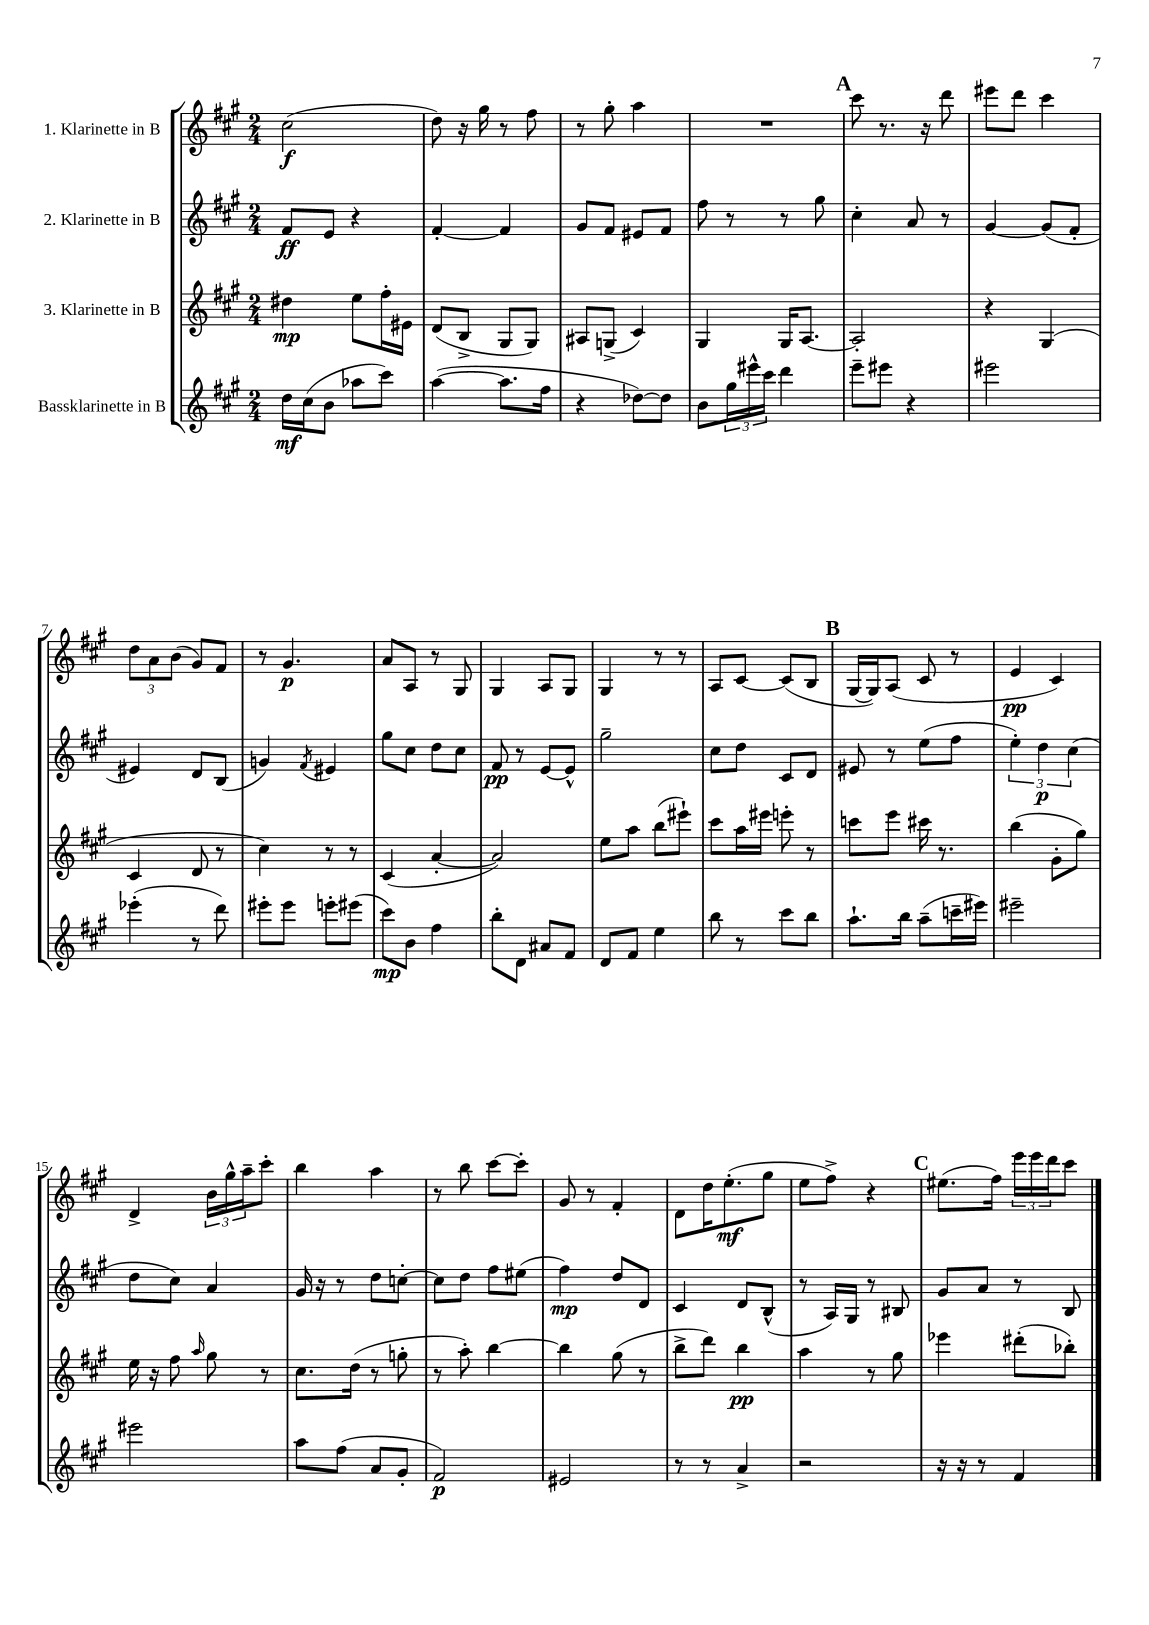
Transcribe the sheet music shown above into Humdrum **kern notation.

**kern	**kern	**kern	**kern
*staff4	*staff3	*staff2	*staff1
*clefG2	*clefG2	*clefG2	*clefG2
*k[f#c#g#]	*k[f#c#g#]	*k[f#c#g#]	*k[f#c#g#]
*M2/4	*M2/4	*M2/4	*M2/4
16dd\LL	4dd#\	8f#/L	(2cc#\
(16cc#\J	.	.	.
8b\J	.	8e/J	.
8aa-\L	8ee\L	4r	.
8ccc#\J)	16ff#'\L	.	.
.	16e#\JJ	.	.
=	=	=	=
([4aa\	(8d/L	[4f#'/	8dd\)
.	8B^/J	.	16r
.	.	.	16gg#\
8.aa\]L	8G#/L	4f#/]	8r
.	8G#/J)	.	8ff#\
16ff#\Jk	.	.	.
=	=	=	=
4r	8A#/L	8g#/L	8r
.	(8G^/J	8f#/J	8gg#'\
[8dd-\L)	4c#/)	8e#/L	4aa\
8dd-\]J	.	8f#/J	.
=	=	=	=
8b\L	4G#/	8ff#\	2r
24gg#\L	.	8r	.
24eee#^^\	.	.	.
24ccc#\JJ	.	.	.
4ddd\	16G#/LK	8r	.
.	[8.A/J	.	.
.	.	8gg#\	.
=	=	=	=
8eee~\L	2A'/]	4cc#'\	8ccc#\
8eee#\J	.	.	8.r
4r	.	8a/	.
.	.	.	16r
.	.	8r	8ddd\
=	=	=	=
2eee#\	4r	[4g#/	8eee#\L
.	.	.	8ddd\J
.	(4G#/	(8g#/]L	4ccc#\
.	.	8f#'/J	.
=	=	=	=
(4eee-'\	4c#/	4e#/)	12dd\L
.	.	.	12a\
.	.	.	(12b\J
8r	8d/	8d/L	8g#/L)
8ddd\)	8r	(8B/J	8f#/J
=	=	=	=
8eee#'\L	4cc#\)	4g/)	8r
8eee#\J	.	.	4.g#/
.	.	8qf#/	.
8eee'\L	8r	4e#/	.
(8eee#\J	8r	.	.
=	=	=	=
8ccc#\L)	(4c#/	8gg#\L	8a/L
8b\J	.	8cc#\J	8A/J
4ff#\	[4a'/	8dd\L	8r
.	.	8cc#\J	8G#/
=	=	=	=
8bb'\L	2a/])	8f#/	4G#/
8d\J	.	8r	.
8a#/L	.	[8e/L	8A/L
8f#/J	.	8e^^/]J	8G#/J
=	=	=	=
8d/L	8ee\L	2gg#~\	4G#/
8f#/J	8aa\J	.	.
4ee\	(8bb\L	.	8r
.	8eee#`\J)	.	8r
=	=	=	=
8bb\	8ccc#\L	8cc#\L	8A/L
8r	16aa\L	8dd\J	[8c#/J
.	16eee#\JJ	.	.
8ccc#\L	8eee'\	8c#/L	(8c#/]L
8bb\J	8r	8d/J	8B/J
=	=	=	=
8.aa`\L	8ccc\L	8e#/	[16G#/LL
.	.	.	16G#/]J)
.	8eee\J	8r	(8A/J
16bb\Jk	.	.	.
(8aa~\L	16ccc#\	(8ee\L	8c#/
.	8.r	.	.
16ccc~\L	.	8ff#\J	8r
16eee#\JJ)	.	.	.
=	=	=	=
2eee#~\	(4bb\	6ee'\)	4e/
.	.	6dd\	.
.	8g#'\L	.	4c#/)
.	.	(6cc#\	.
.	8gg#\J)	.	.
=	=	=	=
2eee#\	16ee\	8dd\L	4d^/
.	16r	.	.
.	8ff#\	8cc#\J)	.
.	16qqaa/	.	.
.	8gg#\	4a/	24b\LL
.	.	.	24gg#^^\
.	.	.	24aa~\J
.	8r	.	8ccc#'\J
=	=	=	=
8aa\L	8.cc#\L	16g#/	4bb\
.	.	16r	.
(8ff#\J	.	8r	.
.	(16dd\Jk	.	.
8a/L	8r	8dd\L	4aa\
8g#'/J	8gg'\	[8cc'\J	.
=	=	=	=
2f#/)	8r	8cc\]L	8r
.	8aa'\)	8dd\J	8bb\
.	[4bb\	8ff#\L	[8ccc#\L
.	.	(8ee#\J	8ccc#'\]J
=	=	=	=
2e#/	4bb\]	4ff#\)	8g#/
.	.	.	8r
.	(8gg#\	8dd/L	4f#'/
.	8r	8d/J	.
=	=	=	=
8r	8bb^\L	4c#/	8d\L
8r	8ddd\J)	.	16dd\K
.	.	.	(8.ee'\
4a^/	4bb\	8d/L	.
.	.	(8B^^/J	8gg#\J
=	=	=	=
2r	4aa\	8r	8ee\L
.	.	16A/LL)	8ff#^\J)
.	.	16G#/JJ	.
.	8r	8r	4r
.	8gg#\	8B#/	.
=	=	=	=
16r	4eee-\	8g#/L	(8.ee#\L
16r	.	.	.
8r	.	8a/J	.
.	.	.	16ff#\Jk)
4f#/	(8ddd#'\L	8r	24eee\LL
.	.	.	24eee\
.	.	.	24ddd\J
.	8bb-'\J)	8B/	8ccc#\J
==	==	==	==
*-	*-	*-	*-
